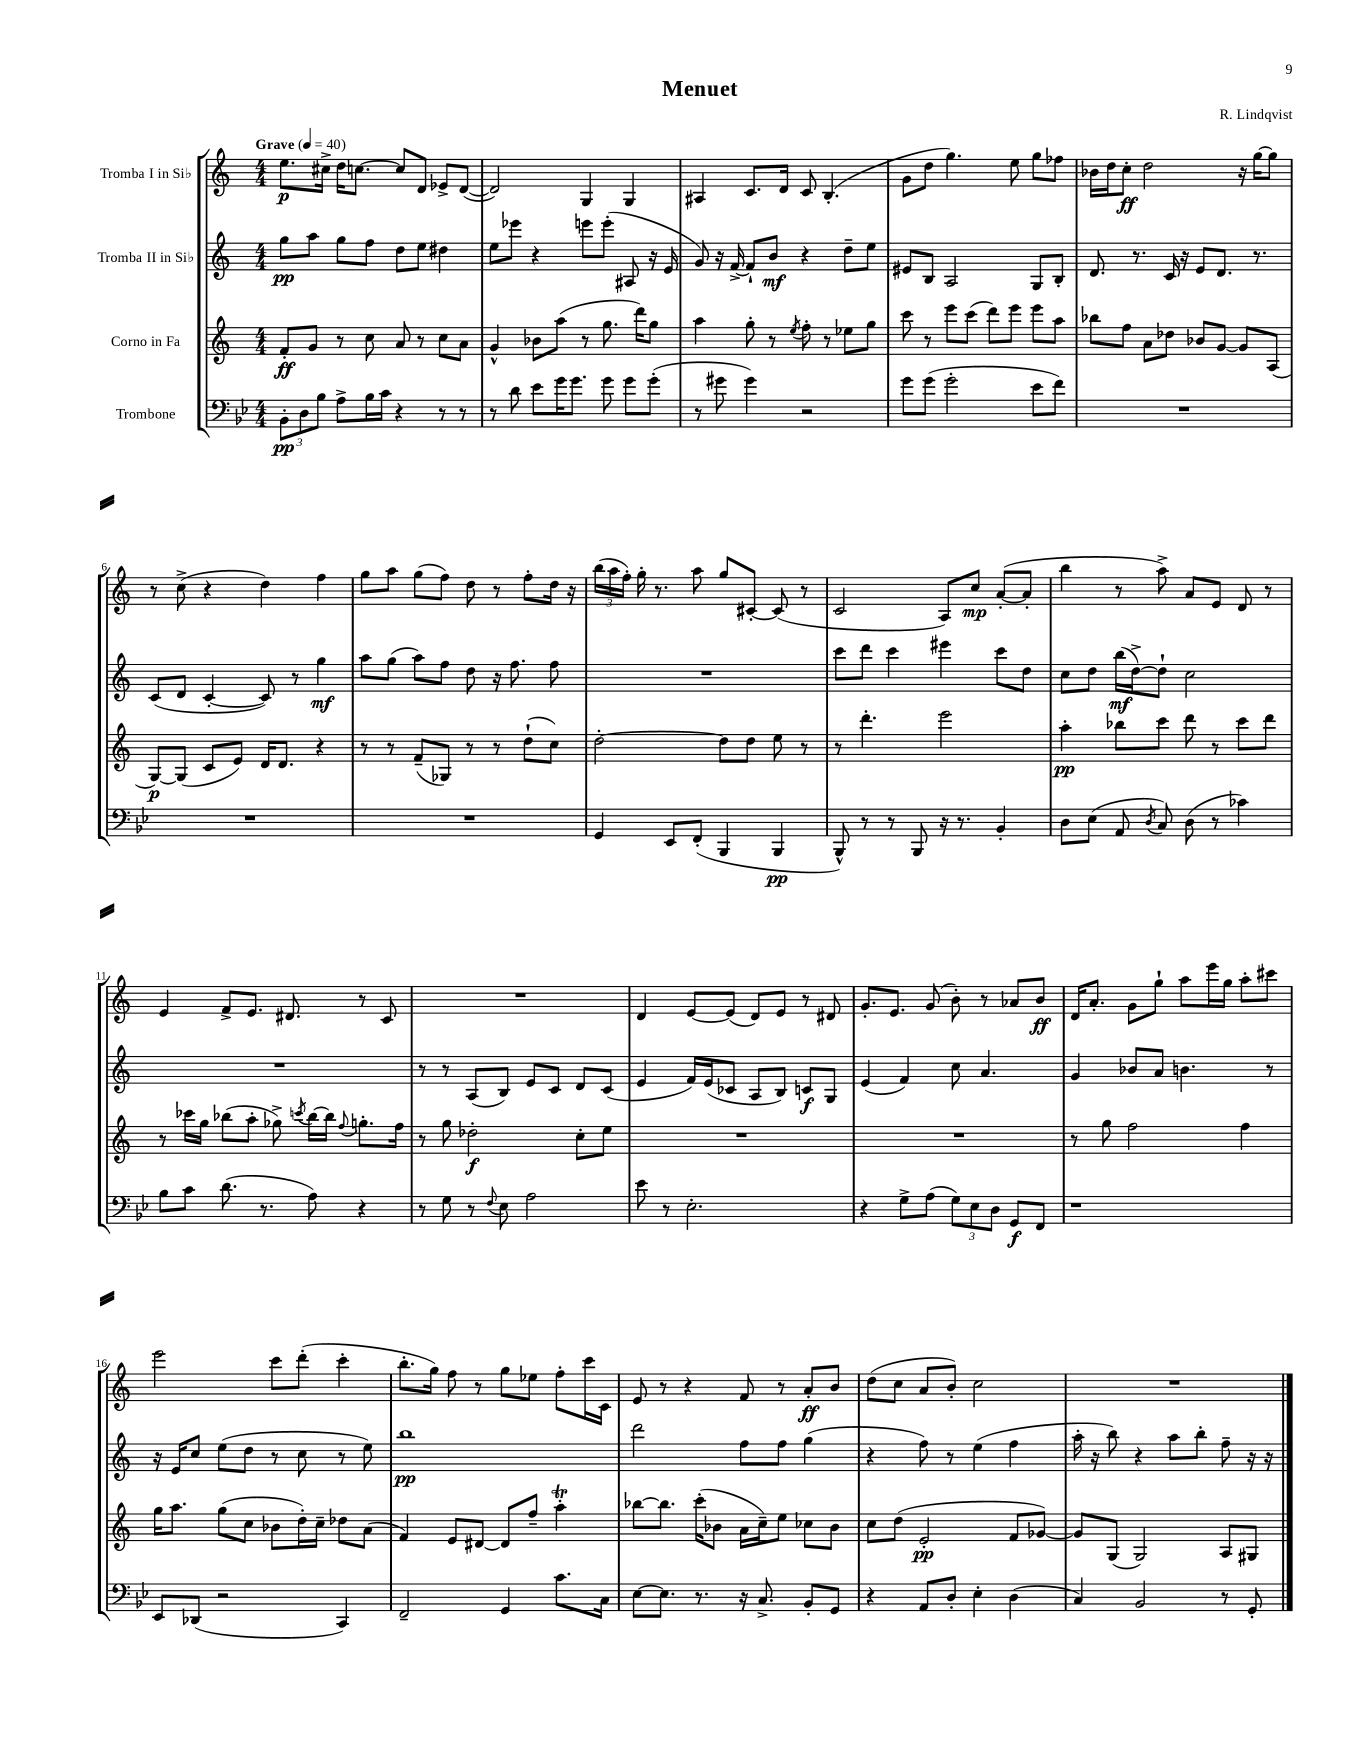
\header { title = "Menuet" composer = "R. Lindqvist" }
<<
\new StaffGroup <<
\new Staff = "s0" \with { instrumentName = "Tromba I in Sib" } {
    \clef treble \key c \major \numericTimeSignature \time 4/4 \tempo "Grave" 4 = 40
    \autoBeamOff e''8.[\p cis''16]-> d''16[ c''8.]~ c''8[ d'8] ees'8[-> d'8]~( |
    d'2) g4 g4 |
    ais4 c'8.[ d'16] c'8 b4.-.( |
    g'8[ d''8] g''4.) e''8 g''8[ fes''8] |
    bes'16[ d''16 c''8]-.\ff d''2 r16 g''16[~ g''8] |
    r8 c''8->( r4 d''4) f''4 |
    g''8[ a''8] g''8[( f''8]) d''8 r8 f''8[-. d''16] r16 |
    \tuplet 3/2 { b''16[( a''16 f''16]-.) } g''16-. r8. a''8 g''8[ cis'8]~-. cis'8( r8 |
    c'2 a8[) c''8]\mp a'8[~-.( a'8]-. |
    b''4 r8 a''8->) a'8[ e'8] d'8 r8 |
    e'4 f'8[-> e'8.] dis'8. r8 c'8 |
    R1 |
    d'4 e'8[~ e'8]( d'8[) e'8] r8 dis'8 |
    g'8.[-. e'8.] g'8( b'8-.) r8 aes'8[ b'8]\ff |
    d'16[ a'8.]-. g'8[ g''8]-! a''8[ e'''16 g''16] a''8[-. cis'''8] |
    e'''2 c'''8[ d'''8]-.( c'''4-. |
    b''8.[-. g''16]) f''8 r8 g''8[ ees''8] f''8[-. c'''16 c'16] |
    e'8 r8 r4 f'8 r8 a'8[-.\ff b'8] |
    d''8[( c''8] a'8[ b'8]-.) c''2 |
    R1 \bar "|." |
}
\new Staff = "s1" \with { instrumentName = "Tromba II in Sib" } {
    \clef treble \key c \major \numericTimeSignature \time 4/4
    \autoBeamOff g''8[\pp a''8] g''8[ f''8] d''8[ e''8] dis''4 |
    e''8[ ees'''8] r4 e'''8[ e'''8]-.( ais8 r16 e'16 |
    g'8) r16 f'16~-> f'8[-! b'8]\mf r4 d''8[-- e''8] |
    eis'8[ b8] a2 g8[ b8]-. |
    d'8. r8. c'16 r16 e'8[ d'8.] r8. |
    c'8[( d'8] c'4~-. c'8) r8 g''4\mf |
    a''8[ g''8]( a''8[) f''8] d''8 r16 f''8. f''8 |
    R1 |
    c'''8[ d'''8] c'''4 eis'''4 c'''8[ d''8] |
    c''8[ d''8] b''16[\mf( d''16~->) d''8]-! c''2 |
    R1 |
    r8 r8 a8[( b8]) e'8[ c'8] d'8[ c'8]( |
    e'4 f'16[) e'16( ces'8] a8[ b8]) c'8[\f g8] |
    e'4( f'4) c''8 a'4. |
    g'4 bes'8[ a'8] b'4. r8 |
    r16 e'16[ c''8] e''8[( d''8] r8 c''8 r8 e''8) |
    b''1\pp |
    d'''2 f''8[ f''8] g''4( |
    r4 f''8) r8 e''4( f''4 |
    a''16-. r16 b''8) r4 a''8[ b''8]-. f''8-- r16 r16 \bar "|." |
}
\new Staff = "s2" \with { instrumentName = "Corno in Fa" } {
    \clef treble \key c \major \numericTimeSignature \time 4/4
    \autoBeamOff f'8[-.\ff g'8] r8 c''8 a'8 r8 c''8[ a'8] |
    g'4-^ bes'8[ a''8]( r8 g''8. d'''16[) g''8] |
    a''4 g''8-. r8 \acciaccatura { e''8 } f''8-. r8 ees''8[ g''8] |
    c'''8 r8 e'''8[ c'''8]( d'''8[) e'''8] e'''8[ a''8] |
    bes''8[ f''8] a'8[ des''8] bes'8[ g'8]~ g'8[ a8]( |
    g8[~\p) g8]( c'8[ e'8]) d'16[ d'8.] r4 |
    r8 r8 f'8[--( ges8]) r8 r8 d''8[-!( c''8]) |
    d''2~-. d''8[ d''8] e''8 r8 |
    r8 d'''4.-. e'''2 |
    a''4-.\pp bes''8[ c'''8] d'''8 r8 c'''8[ d'''8] |
    r8 ces'''16[ g''16] bes''8[( a''8]-. ges''8->) \acciaccatura { c'''8 } bes''16[~ bes''16] \appoggiatura { f''8 } g''8.[-. f''16] |
    r8 g''8 des''2-.\f c''8[-. e''8] |
    R1 |
    R1 |
    r8 g''8 f''2 f''4 |
    g''16[ a''8.] g''8[( c''8] bes'8[ d''16-.) c''16]-- des''8[ a'8]( |
    f'4) e'8[ dis'8]~ dis'8[ f''8]-- a''4-.\trill |
    bes''8[~ bes''8.] c'''16[-.( bes'8] a'16[ c''16--) e''8] ces''8[ bes'8] |
    c''8[ d''8]( e'2-.\pp f'8[ ges'8]~) |
    ges'8[ g8]( g2) a8[ gis8] \bar "|." |
}
\new Staff = "s3" \with { instrumentName = "Trombone" } {
    \clef bass \key bes \major \numericTimeSignature \time 4/4
    \autoBeamOff \tuplet 3/2 { bes,8[-.\pp d8 bes8] } a8[-> bes16 c'16] r4 r8 r8 |
    r8 d'8 ees'8[ g'16 g'8.] g'8 g'8[ g'8]-.( |
    r8 gis'8 gis'4) r2 |
    g'8[ g'8]( g'2-. ees'8[ f'8]) |
    R1 |
    R1 |
    R1 |
    g,4 ees,8[ f,8]-.( bes,,4 bes,,4\pp |
    bes,,8-^) r8 r8 bes,,8 r16 r8. bes,4-. |
    d8[ ees8]( a,8 \acciaccatura { d8 } c8) d8( r8 ces'4) |
    bes8[ c'8] d'8.( r8. a8) r4 |
    r8 g8 r8 \appoggiatura { f8 } ees8 a2 |
    ees'8 r8 ees2.-. |
    r4 g8[-> a8]( \tuplet 3/2 { g8[) ees8 d8] } g,8[\f f,8] |
    r1 |
    ees,8[ des,8]( r2 c,4) |
    f,2-- g,4 c'8.[ c16] |
    ees8[~ ees8.] r8. r16 c8.-> bes,8[-. g,8] |
    r4 a,8[ d8]-. ees4-. d4( |
    c4) bes,2 r8 g,8-. \bar "|." |
}
>>
>>
